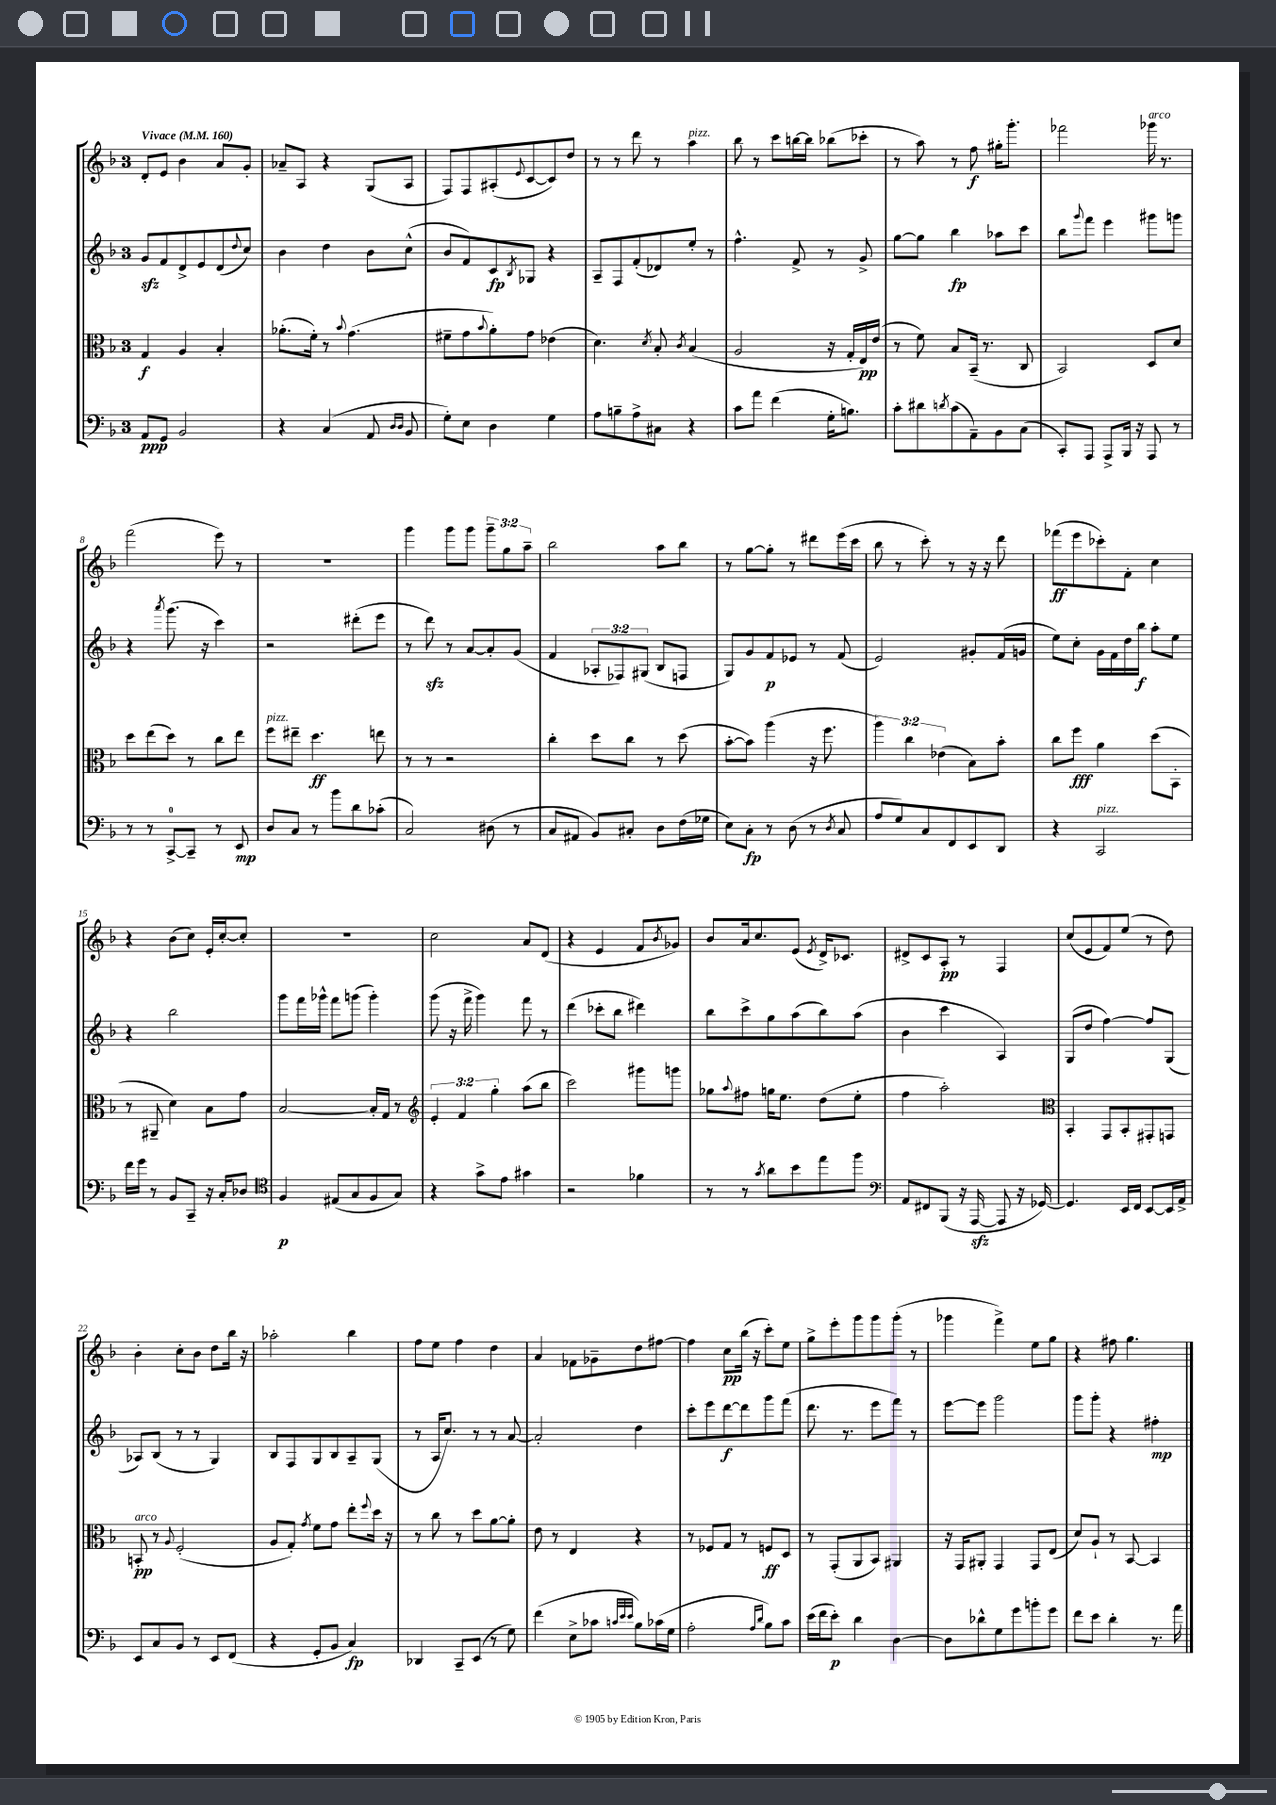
<<
\new StaffGroup <<
\new Staff = "s0" {
    \clef treble \key f \major \once \override Staff.TimeSignature.style = #'single-digit \time 3/4 \override Staff.TupletNumber.text = #tuplet-number::calc-fraction-text \tempo "Vivace" 4 = 160
    d'8-. e'8 bes'4 a'8 g'8-. |
    aes'8-- a8 r4 g8( a8 |
    f8) f8 ais8-.( \appoggiatura { e'8 } c'8~ c'8) d''8 |
    r8 r8 d'''8 r8 a''4^\markup { \italic "pizz." } |
    bes''8 r8 c'''8 b''16~ b''16 bes''8( ces'''8-. |
    r8 a''8) r8 f''8\f gis''16-. g'''8.-. |
    fes'''2 ges'''16^\markup { \italic "arco" } r8. |
    f'''2( e'''8) r8 |
    R2. |
    g'''4 g'''8 g'''8 \tuplet 3/2 { g'''8-- g''8 a''8-- } |
    bes''2 a''8 bes''8 |
    r8 g''8~ g''8-. r8 dis'''8 e'''16( c'''16 |
    bes''8 r8 c'''8-.) r8 r16 r16 d'''8 |
    fes'''8\ff( e'''8 ces'''8-.) f'8-. c''4 |
    r4 bes'8( c''8) e'16-. c''16~-. c''8-. |
    R2. |
    c''2 a'8 d'8( |
    r4 e'4 f'8 \acciaccatura { bes'8 } ges'8) |
    bes'8 a'16 c''8. e'8( \acciaccatura { e'8 } d'16->) ces'8. |
    dis'8-> c'8 a8-.\pp r8 f4 |
    c''8( e'8 f'8) e''8( r8 d''8) |
    bes'4-. c''8-. bes'8 d''8 bes''16 r16 |
    aes''2-. bes''4 |
    f''8 e''8 f''4 d''4 |
    a'4 fes'8 ges'8-- d''8 fis''8~ |
    fis''4 c''8\pp bes''16( r16 c'''8-.) e''8 |
    g''8-> e'''8-. g'''8 g'''8 g'''8-.( r8 |
    ges'''4 f'''4->) e''8 g''8 |
    r4 fis''8 g''4. \bar "|." |
}
\new Staff = "s1" {
    \clef treble \key f \major \once \override Staff.TimeSignature.style = #'single-digit \time 3/4 \override Staff.TupletNumber.text = #tuplet-number::calc-fraction-text
    g'8\sfz f'8 d'8-> e'8 d'8( \appoggiatura { d''8 } c''8) |
    bes'4 d''4 bes'8 c''8-^( |
    bes'8 f'8) c'8\fp \acciaccatura { bes8 } ges8 r4 |
    a8-- f8 f'8-.( des'8) e''8-. r8 |
    f''4.-^ f'8-> r8 g'8-> |
    g''8~ g''8 bes''4\fp aes''8 c'''8 |
    bes''8 \appoggiatura { g'''8 } f'''8 e'''4 gis'''8 g'''8 |
    r4 \acciaccatura { a'''8 } g'''8.( r16 c'''4) |
    r2 dis'''8-.( e'''8 |
    r8 d'''8\sfz) r8 a'8~ a'8-. g'8( |
    f'4 \tuplet 3/2 { aes8-. fes8) gis8( } bes8 f8 |
    g8) g'8 f'8\p ees'8 r8 f'8( |
    e'2) gis'8-. f'16( g'16 |
    e''8) c''8-. g'16 f'16 d''16 bes''16\f a''8-. e''8 |
    r4 bes''2 |
    g'''8 f'''16 ges'''16-^ f'''8 g'''8( g'''4-.) |
    g'''8( r16 f'''16-> g'''4) f'''8 r8 |
    d'''4( ces'''8-. bes''8 dis'''4) |
    bes''8 c'''8-> g''8 a''8( bes''8) a''8( |
    bes'4 c'''4 a4) |
    g8( d''8 f''4~) f''8 g8( |
    aes8) bes8( r8 r8 g4) |
    bes8 f8 g8 bes8 a8-- g8( |
    r8 a16 c''8.) r8 r8 a'8~ |
    a'2-. d''4 |
    c'''8-. e'''8 d'''8~\f d'''8 g'''8 f'''8( |
    d'''8. r8. e'''8 f'''8) r8 |
    e'''8~ e'''8 g'''2 |
    g'''8 g'''8-. r4 fis''4-.\mp \bar "|." |
}
\new Staff = "s2" {
    \clef alto \key f \major \once \override Staff.TimeSignature.style = #'single-digit \time 3/4 \override Staff.TupletNumber.text = #tuplet-number::calc-fraction-text
    g4\f a4 bes4-. |
    aes'8.-.( f'16-.) r8 \appoggiatura { bes'8 } g'4.( |
    fis'8-- g'8 \appoggiatura { bes'8 } a'8-.) g'8 ees'4( |
    d'4.) \acciaccatura { d'8 } bes8-. \acciaccatura { c'8 } bes4( |
    a2 r16 g16-. e16\pp) e'16( |
    r8 f'8) bes8 bes,16--( r8. c8 |
    bes,2) d8 d'8 |
    d''8 e''8( d''8) r8 c''8 e''8 |
    f''8^\markup { \italic "pizz." } eis''8-- d''4.\ff e''8 |
    r8 r8 r2 |
    c''4-. d''8 c''8 r8 d''8( |
    bes'8~-. bes'8) a''4( r16 f''8. |
    \tuplet 3/2 { a''4) c''4 ees'4( } bes8) bes'8-. |
    c''8 f''8\fff a'4 d''8( bes,8-. |
    r8 ais,8-- d'4) bes8 g'8 |
    bes2~ bes16-. g16 r8 |
    \clef treble \tuplet 3/2 { e'4-. f'4 g''4-. } a''8( bes''8 |
    c'''2) gis'''8 g'''8 |
    ges''8 \appoggiatura { a''8 } fis''8 g''16 e''8. d''8( e''8-. |
    f''4 a''2-.) |
    \clef alto bes,4-. g,8 bes,8-. gis,8-. g,8 |
    b,8-.\pp^\markup { \italic "arco" } r8 \appoggiatura { a8 } f2-.( |
    a8 g8-.) \acciaccatura { g'8 } f'8 g'8 e''8-. \appoggiatura { f''8 } d''16 r16 |
    r8 c''8 r8 d''8 a'8~ a'8-. |
    e'8 r8 e4 r4 |
    r8 fes8 g8 r8 f8\ff d8 |
    r8 g,8-.( a,8 bes,8) ais,4 |
    r16 g,16 ais,8-. g,4 g,8 e8( |
    d'8) a8-! r8 bes,8~ bes,4 \bar "|." |
}
\new Staff = "s3" {
    \clef bass \key f \major \once \override Staff.TimeSignature.style = #'single-digit \time 3/4
    a,8\ppp g,8 bes,2 |
    r4 c4( a,8 \grace { d16 d16 } bes,8 |
    g8-.) e8 d4 g4 |
    a8 b8-- a8-> cis8 r4 |
    c'8 a'8 f'4( g16-. b8.) |
    c'8-. dis'8 \acciaccatura { d'8 } c'8( a,8--) bes,8 c8( |
    c,8-.) a,,8 a,,8-> bes,,16 r16 a,,8 r8 |
    r8 r8 c,8-0~-> c,8-- r8 e,8\mp |
    d8 c8 r8 bes'8 d'8 ces'8-.( |
    c2) dis8( r8 |
    c8 ais,8 bes,8) cis8-. d8 f16( ges16 |
    e8) c8-.\fp r8 d8( r8 \acciaccatura { d8 } c8 |
    a8 g8) c8 f,8 e,8 d,8 |
    r4 c,2^\markup { \italic "pizz." } |
    f'16 g'16 r8 bes,8 c,8-- r16 c16-. des8 |
    \clef tenor f4\p eis8( g8 f8 g8) |
    r4 g'8-> e'8 gis'4 |
    r2 fes'4 |
    r8 r8 \acciaccatura { g'8 } a'8 bes'8 e''8 f''8 |
    \clef bass a,8 fis,8 bes,,8( r16 a,,16~\sfz a,,8 r16 ges,16~) |
    ges,4. e,16 f,16 e,8~ e,16 a,16-> |
    e,8 c8 bes,8 r8 e,8 f,8( |
    r4 g,8-. bes,8 c4\fp) |
    des,4 c,8-- e,8( r8 g8) |
    f'4( e8-> ces'8 \grace { c'32 e'32 e'32 } bes8) ces'16( g16 |
    a2-. \grace { a16 d'16 } bes8) c'8 |
    e'16( f'16 e'8-.\p) d'4 d4~ |
    d8 des'8-^ g8 g'8 b'8-. g'8 |
    f'8 e'8 d'4-. r8. a'16 \bar "|." |
}
>>
>>
